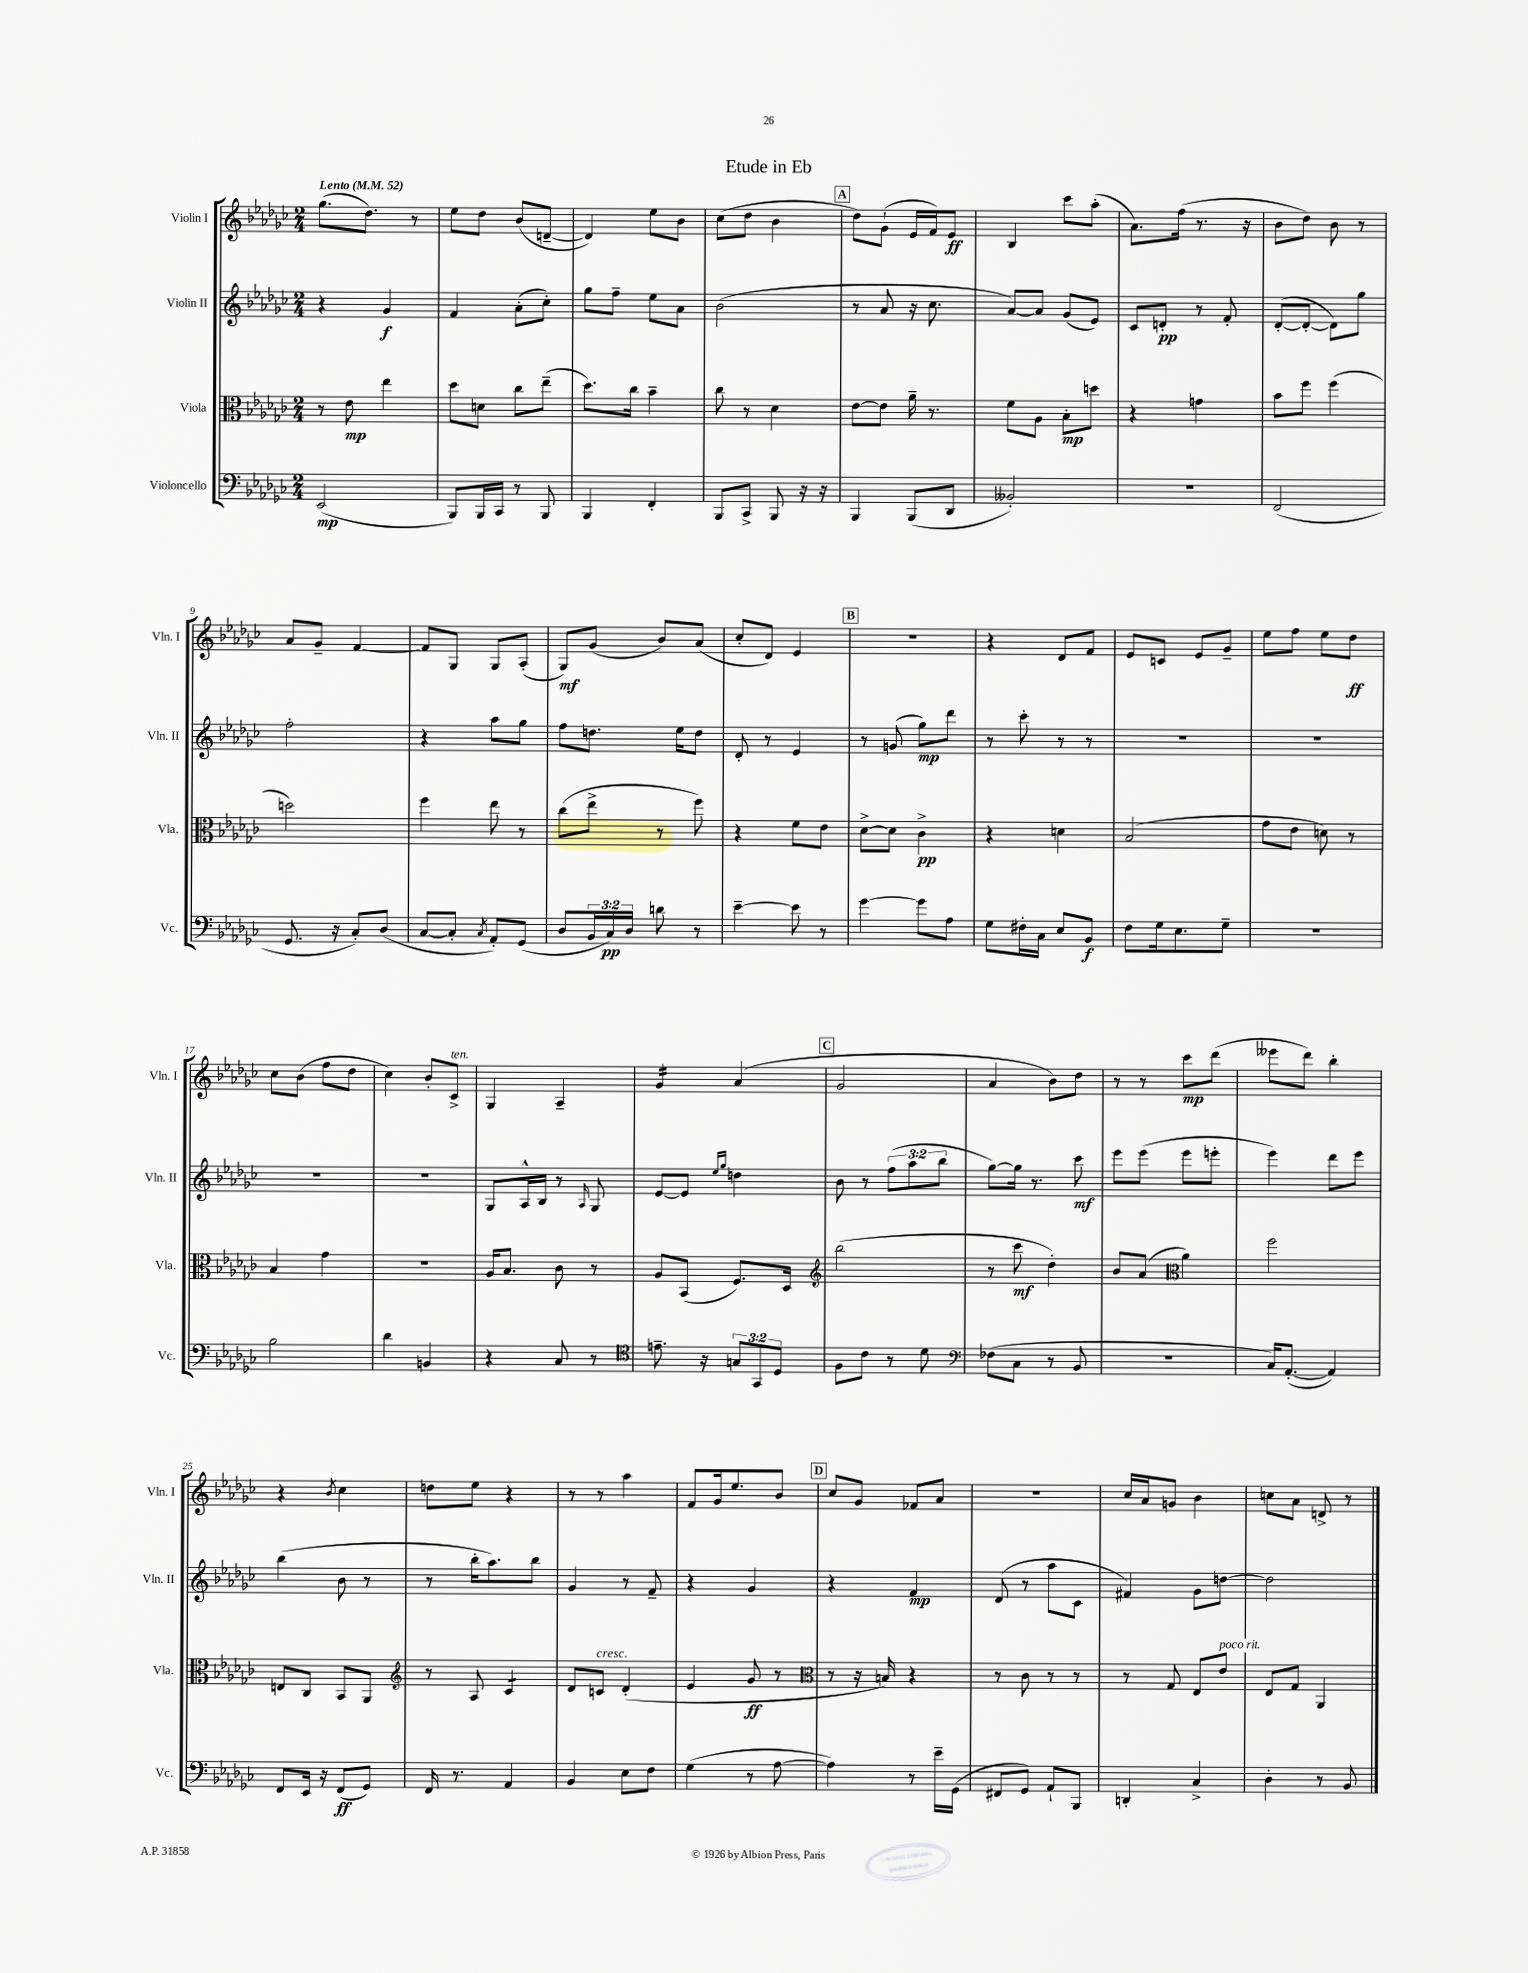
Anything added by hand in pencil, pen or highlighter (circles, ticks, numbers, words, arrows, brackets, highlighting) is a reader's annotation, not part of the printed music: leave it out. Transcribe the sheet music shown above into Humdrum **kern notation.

**kern	**dynam	**kern	**dynam	**kern	**dynam	**kern	**dynam
*part4	*part4	*part3	*part3	*part2	*part2	*part1	*part1
*staff4	*staff4	*staff3	*staff3	*staff2	*staff2	*staff1	*staff1
*I"Violoncello	*	*I"Viola	*	*I"Violin II	*	*I"Violin I	*
*I'Vc.	*	*I'Vla.	*	*I'Vln. II	*	*I'Vln. I	*
*clefF4	*	*clefC3	*	*clefG2	*	*clefG2	*
*k[b-e-a-d-g-c-]	*	*k[b-e-a-d-g-c-]	*	*k[b-e-a-d-g-c-]	*	*k[b-e-a-d-g-c-]	*
*M2/4	*	*M2/4	*	*M2/4	*	*M2/4	*
*MM52	*	*MM52	*	*MM52	*	*MM52	*
=1	=1	=1	=1	=1	=1	=1	=1
!	!	!	!	!	!	!LO:TX:a:B:t=Lento	!
(2EE-/	mp	8r	.	4r	.	(8.gg-\L	.
.	.	8e-\	mp	.	.	.	.
.	.	.	.	.	.	8.dd-\J)	.
.	.	4ee-\	.	4g-/	f	.	.
.	.	.	.	.	.	8r	.
=2	=2	=2	=2	=2	=2	=2	=2
8BBB-/L)	.	8dd-\L	.	4f/	.	8ee-\L	.
16BBB-/L	.	8dn\J	.	.	.	8dd-\J	.
16CC-/JJ	.	.	.	.	.	.	.
8r	.	8cc-\L	.	(8a-'\L	.	(8b-/L	.
8BBB-/	.	(8ee-~\J	.	8cc-'\J)	.	[8dn~/J	.
=3	=3	=3	=3	=3	=3	=3	=3
4BBB-/	.	8.dd-\L)	.	8gg-\L	.	4d/])	.
.	.	.	.	8ff~\J	.	.	.
.	.	16cc-\Jk	.	.	.	.	.
4FF'/	.	4b-~\	.	8ee-\L	.	8ee-\L	.
.	.	.	.	8a-\J	.	8b-\J	.
=4	=4	=4	=4	=4	=4	=4	=4
8BBB-/L	.	8cc-\	.	(2b-\	.	(8cc-\L	.
8CC-^/J	.	8r	.	.	.	8dd-\J	.
8BBB-/	.	4d-\	.	.	.	4b-\	.
16r	.	.	.	.	.	.	.
16r	.	.	.	.	.	.	.
!!LO:REH:place=s1:t=A
=5	=5	=5	=5	=5	=5	=5	=5
4BBB-/	.	[8e-\L	.	8r	.	8dd-\L)	.
.	.	8e-\J]	.	8a-/	.	(8g-`\J	.
(8BBB-/L	.	16a-~\	.	16r	.	16e-/LL	.
.	.	8.r	.	8.cc-\	.	16f/J)	.
8DD-/J	.	.	.	.	.	8e-/J	ff
=6	=6	=6	=6	=6	=6	=6	=6
2BB--X'/)	.	8f\L	.	[8a-/L)	.	4B-/	.
.	.	8A-\J	.	8a-/J]	.	.	.
.	.	8B-'\L	mp	(8g-/L	.	8ccc-\L	.
.	.	8ddn\J	.	8e-/J)	.	(8aa-'\J	.
=7	=7	=7	=7	=7	=7	=7	=7
2r	.	4r	.	8c-/L	.	8.a-\L)	.
.	.	.	.	8dn'/J	pp	.	.
.	.	.	.	.	.	(16ff\Jk	.
.	.	4gn\	.	8r	.	8.r	.
.	.	.	.	8f'/	.	.	.
.	.	.	.	.	.	16r	.
=8	=8	=8	=8	=8	=8	=8	=8
(2FF/	.	8b-\L	.	([8d-'/L	.	8b-\L	.
.	.	8ff\J	.	8d-'/J_	.	8dd-\J)	.
.	.	(4ff\	.	8d-\L])	.	8b-\	.
.	.	.	.	8gg-\J	.	8r	.
!!LO:LB:g=z
=9	=9	=9	=9	=9	=9	=9	=9
8.GG-/	.	2ddn\)	.	2ff'\	.	8a-/L	.
.	.	.	.	.	.	8g-~/J	.
16r	.	.	.	.	.	.	.
8C-'/L)	.	.	.	.	.	[4f/	.
(8D-/J	.	.	.	.	.	.	.
=10	=10	=10	=10	=10	=10	=10	=10
[8C-/L	.	4ff\	.	4r	.	8f/L]	.
8C-'/J]	.	.	.	.	.	8G-/J	.
8qC-/	.	.	.	.	.	.	.
8AA-'/L)	.	8ee-\	.	8aa-\L	.	8G-/L	.
(8GG-/J	.	8r	.	8gg-\J	.	(8A-'/J	.
=11	=11	=11	=11	=11	=11	=11	=11
8D-/L	.	(8cc-\L	.	8ff\L	.	8G-/L)	mf
24BB-/L	.	8ee-^\J	.	8.ddn\J	.	(8g-/J	.
24C-/)	pp	.	.	.	.	.	.
24D-/JJ	.	.	.	.	.	.	.
8dn\	.	8r	.	.	.	8b-/L)	.
.	.	.	.	16ee-\KL	.	.	.
8r	.	8ff\)	.	8dd\J	.	(8a-/J	.
=12	=12	=12	=12	=12	=12	=12	=12
[4e-~\	.	4r	.	8d-'/	.	8cc-'/L	.
.	.	.	.	8r	.	8d-/J)	.
8e-\]	.	8f\L	.	4e-/	.	4e-/	.
8r	.	8e-\J	.	.	.	.	.
!!LO:REH:place=s1:t=B
=13	=13	=13	=13	=13	=13	=13	=13
[4g-\	.	[8d-^\L	.	8r	.	2r	.
.	.	8d-\J]	.	(8gn/	.	.	.
8g-\L]	.	4c-^\	pp	8gg-\L)	mp	.	.
8A-\J	.	.	.	8ddd-\J	.	.	.
=14	=14	=14	=14	=14	=14	=14	=14
8G-\L	.	4r	.	8r	.	4r	.
16F#X'\L	.	.	.	8ccc-'\	.	.	.
16C-\JJ	.	.	.	.	.	.	.
8E-/L	.	4dn\	.	8r	.	8d-/L	.
8BB-/J	f	.	.	8r	.	8f/J	.
=15	=15	=15	=15	=15	=15	=15	=15
8F\L	.	(2B-/	.	2r	.	8e-/L	.
16G-\k	.	.	.	.	.	8cn/J	.
8.E-\	.	.	.	.	.	.	.
.	.	.	.	.	.	8e-/L	.
8G-~\J	.	.	.	.	.	8g-~/J	.
=16	=16	=16	=16	=16	=16	=16	=16
2r	.	8g-\L	.	2r	.	8ee-\L	.
.	.	8e-\J	.	.	.	8ff\J	.
.	.	8dn\)	.	.	.	8ee-\L	.
.	.	8r	.	.	.	8dd-\J	ff
!!LO:LB:g=z
=17	=17	=17	=17	=17	=17	=17	=17
2B-\	.	4B-/	.	2r	.	8cc-\L	.
.	.	.	.	.	.	(8b-\J	.
.	.	4g-\	.	.	.	8ff\L	.
.	.	.	.	.	.	8dd-\J	.
=18	=18	=18	=18	=18	=18	=18	=18
4d-\	.	2r	.	2r	.	4cc-\)	.
4BBn/	.	.	.	.	.	8b-'/L	.
!	!	!	!	!	!	!LO:TX:a:i:t=ten.	!
.	.	.	.	.	.	8c-^/J	.
=19	=19	=19	=19	=19	=19	=19	=19
4r	.	16A-/KL	.	8G-/L	.	4G-/	.
.	.	8.B-/J	.	.	.	.	.
.	.	.	.	16A-^^/L	.	.	.
.	.	.	.	16B-/JJ	.	.	.
8C-/	.	8c-\	.	8r	.	4A-~/	.
.	.	.	.	16qqA-/	.	.	.
8r	.	8r	.	8G-/	.	.	.
=20	=20	=20	=20	=20	=20	=20	=20
*clefC4	*	*	*	*	*	*	*
*	*	*	*	*	*	*tremolo	*
8.en~\	.	8A-/L	.	[8e-/L	.	16g-/LL	.
.	.	.	.	.	.	16g-/	.
.	.	(8BB-/J	.	8e-/J]	.	16g-/	.
16r	.	.	.	.	.	16g-/JJ	.
*	*	*	*	*	*	*Xtremolo	*
.	.	.	.	16qqee-/LL	.	.	.
.	.	.	.	16qqgg-/JJ	.	.	.
12Gn/L	.	8.F/L)	.	4ddn\	.	(4a-/	.
12GG-/	.	.	.	.	.	.	.
12D-/J	.	.	.	.	.	.	.
.	.	16D-/Jk	.	.	.	.	.
!!LO:REH:place=s1:t=C
=21	=21	=21	=21	=21	=21	=21	=21
*	*	*clefG2	*	*	*	*	*
8F\L	.	(2bb-\	.	8b-\	.	2g-/	.
8c-\J	.	.	.	8r	.	.	.
8r	.	.	.	(12ff\L	.	.	.
.	.	.	.	12aa-\	.	.	.
8d-\	.	.	.	.	.	.	.
.	.	.	.	12bb-\J	.	.	.
=22	=22	=22	=22	=22	=22	=22	=22
*clefF4	*	*	*	*	*	*	*
(8F-X\L	.	8r	.	[8gg-\L)	.	4a-/	.
8C-\J	.	8ccc-\	mf	16gg-\Jk]	.	.	.
.	.	.	.	8.r	.	.	.
8r	.	4dd-'\)	.	.	.	8b-\L)	.
8BB-/	.	.	.	8ccc-\	mf	8dd-\J	.
=23	=23	=23	=23	=23	=23	=23	=23
2r	.	8b-/L	.	8eee-\L	.	8r	.
.	.	(8a-/J	.	(8eee-\J	.	8r	.
*	*	*clefC3	*	*	*	*	*
.	.	4a-\)	.	8eee-\L	.	8ccc-\L	mp
.	.	.	.	8eeen'\J	.	(8ddd-\J	.
=24	=24	=24	=24	=24	=24	=24	=24
16C-/KL)	.	2ff\	.	4eee-\)	.	8eee--X\L	.
([8.AA-'/J	.	.	.	.	.	.	.
.	.	.	.	.	.	8ddd-\J)	.
4AA-/])	.	.	.	8ddd-\L	.	4bb-'\	.
.	.	.	.	8eee-\J	.	.	.
!!LO:LB:g=z
=25	=25	=25	=25	=25	=25	=25	=25
8FF/L	.	8En/L	.	(4bb-\	.	4r	.
16EE-/Jk	.	8C-/J	.	.	.	.	.
16r	.	.	.	.	.	.	.
.	.	.	.	.	.	8qb-/	.
(8FF/L	ff	8BB-/L	.	8b-\	.	4cc-\	.
8GG-/J)	.	8AA-/J	.	8r	.	.	.
=26	=26	=26	=26	=26	=26	=26	=26
*	*	*clefG2	*	*	*	*	*
16FF/	.	8r	.	8r	.	8ddn\L	.
8.r	.	.	.	.	.	.	.
.	.	8A-/	.	16bb-'\KL	.	8ee-\J	.
.	.	.	.	8.aa-\)	.	.	.
*	*	*tremolo	*	*	*	*	*
4AA-/	.	8c-/L	.	.	.	4r	.
.	.	8c-/J	.	8bb-\J	.	.	.
*	*	*Xtremolo	*	*	*	*	*
=27	=27	=27	=27	=27	=27	=27	=27
4BB-/	.	8d-/L	.	4g-/	.	8r	.
!	!	!LO:TX:a:i:t=cresc.	!	!	!	!	!
.	.	8cn/J	.	.	.	8r	.
8E-\L	.	(4d-'/	.	8r	.	4aa-\	.
8F\J	.	.	.	8f~/	.	.	.
=28	=28	=28	=28	=28	=28	=28	=28
(4G-\	.	4e-/	.	4r	.	8f/L	.
.	.	.	.	.	.	16g-/k	.
.	.	.	.	.	.	8.ee-/	.
8r	.	8g-/	ff	4g-/	.	.	.
[8A-\	.	8r	.	.	.	8b-/J	.
!!LO:REH:place=s1:t=D
=29	=29	=29	=29	=29	=29	=29	=29
*	*	*clefC3	*	*	*	*	*
4A-\])	.	8r	.	4r	.	8cc-/L	.
.	.	16r	.	.	.	8g-/J	.
.	.	16Bn/)	.	.	.	.	.
8r	.	4r	.	4f/	mp	8f-X/L	.
16e-~\LL	.	.	.	.	.	8a-/J	.
(16GG-\JJ	.	.	.	.	.	.	.
=30	=30	=30	=30	=30	=30	=30	=30
8FF#X/L	.	8r	.	(8d-/	.	2r	.
8GG-/J)	.	8c-\	.	8r	.	.	.
8AA-`/L	.	8r	.	8aa-\L	.	.	.
8BBB-/J	.	8r	.	8c-\J	.	.	.
=31	=31	=31	=31	=31	=31	=31	=31
4DDn'/	.	8r	.	4f#X/)	.	16cc-/LL	.
.	.	.	.	.	.	16a-/J	.
.	.	8G-/	.	.	.	8gn/J	.
4C-^/	.	8E-/L	.	8g-\L	.	4b-\	.
!	!	!LO:TX:a:i:t=poco rit.	!	!	!	!	!
.	.	8e-/J	.	[8ddn\J	.	.	.
=32	=32	=32	=32	=32	=32	=32	=32
4D-'\	.	8E-/L	.	2dd\]	.	8ccn\L	.
.	.	8G-/J	.	.	.	8a-\J	.
8r	.	4AA-/	.	.	.	8dn^/	.
8BB-/	.	.	.	.	.	8r	.
==	==	==	==	==	==	==	==
*-	*-	*-	*-	*-	*-	*-	*-
